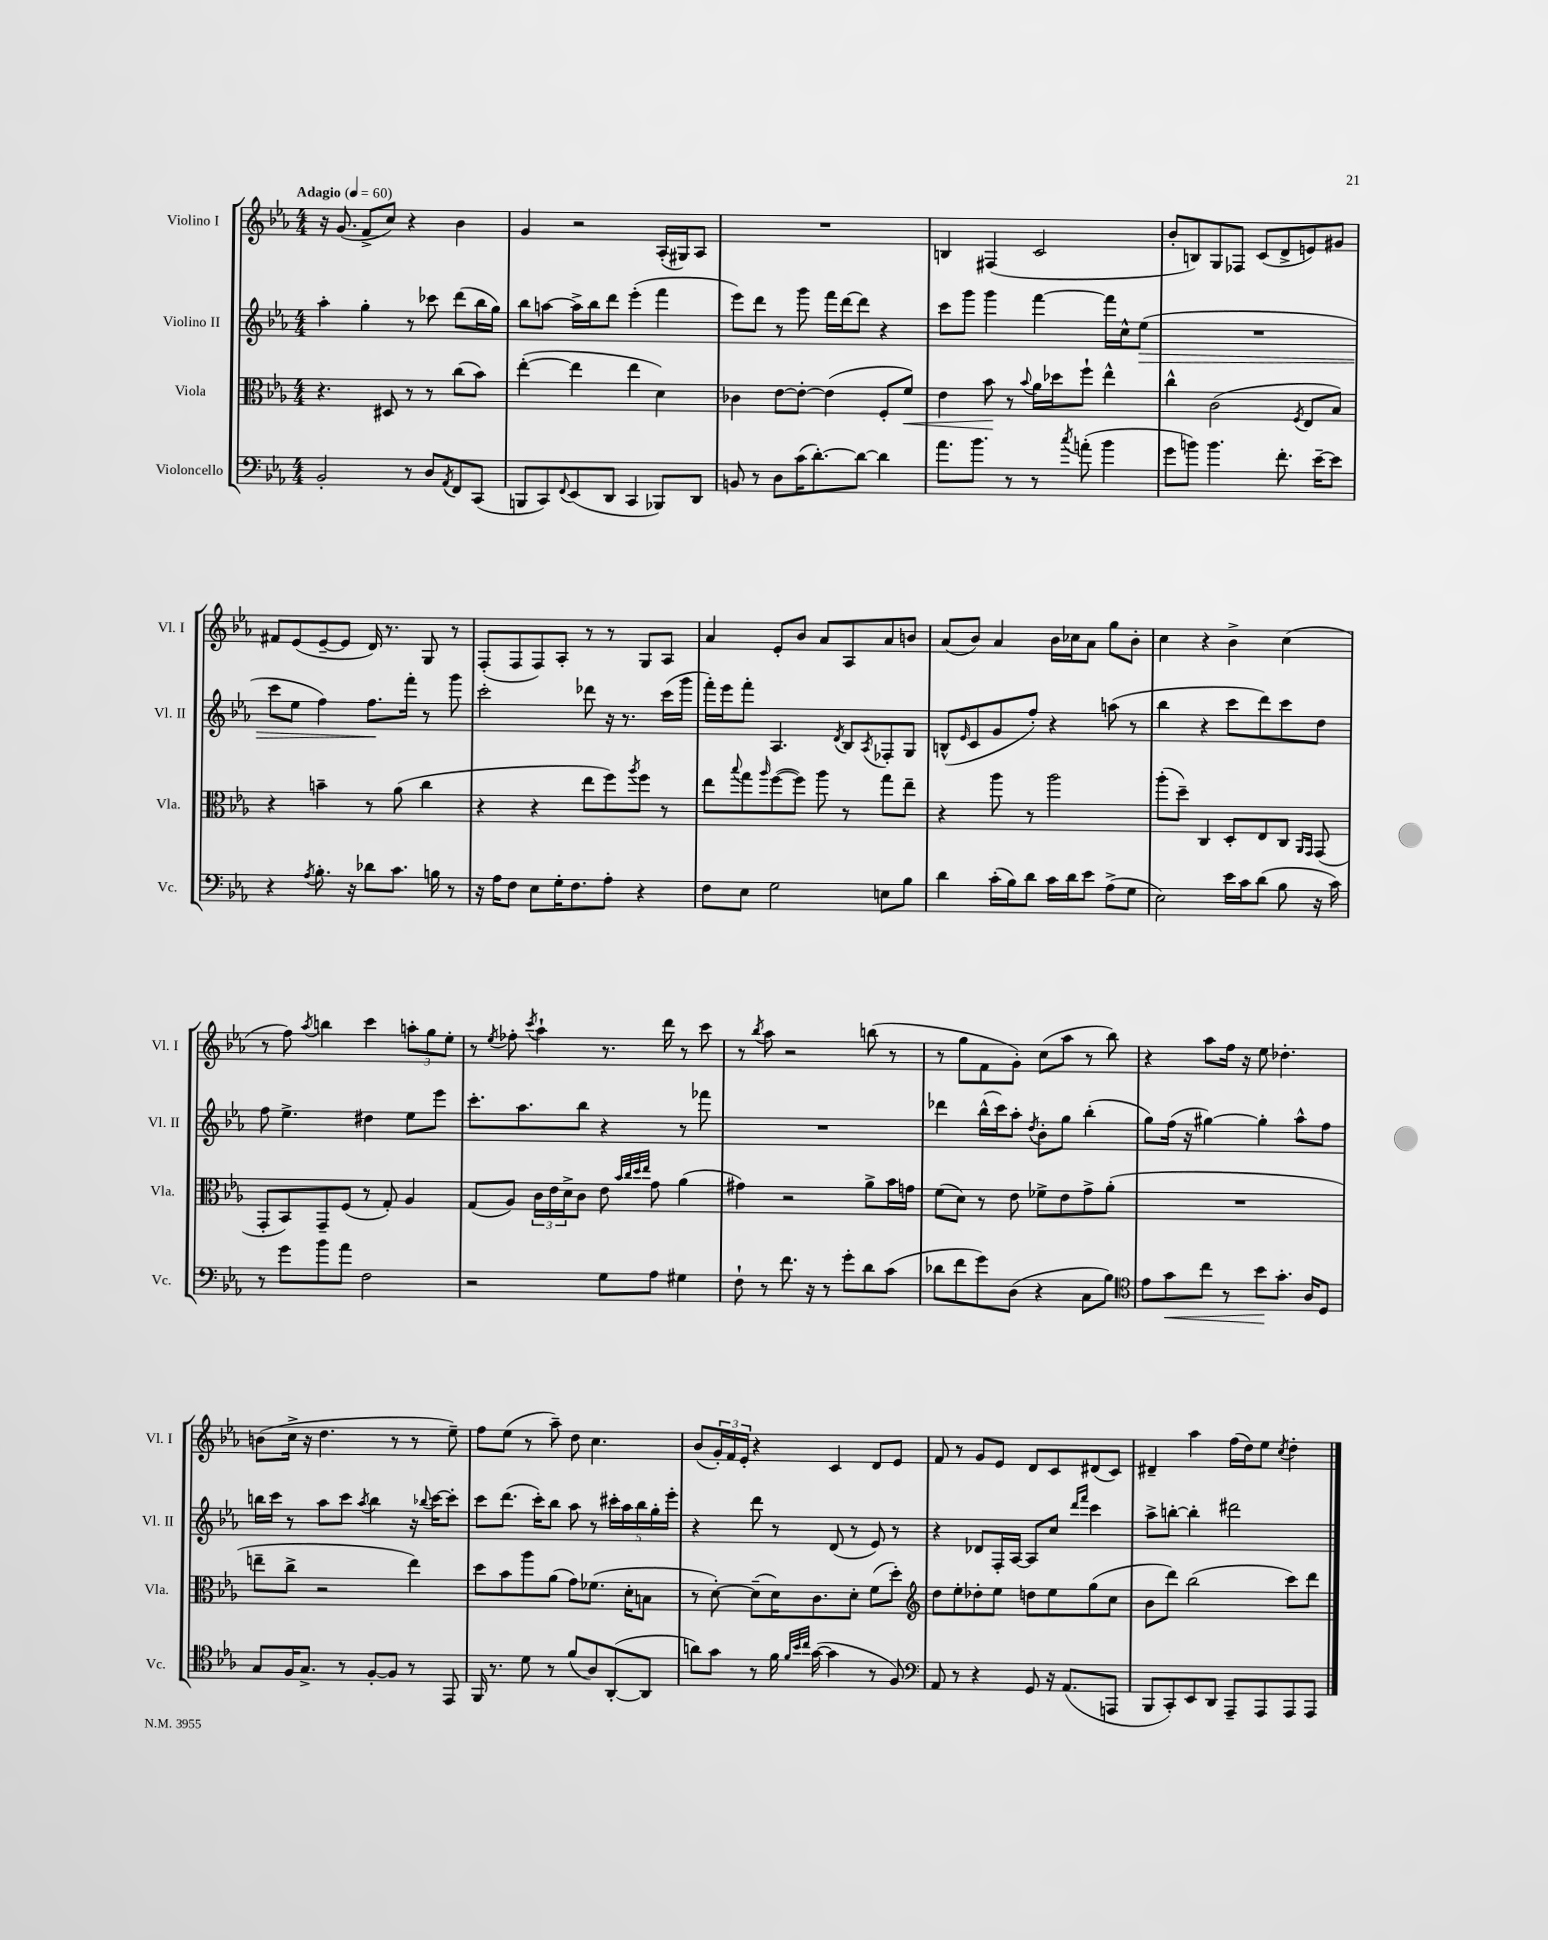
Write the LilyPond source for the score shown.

<<
\new StaffGroup <<
\new Staff = "s0" \with { instrumentName = "Violino I" shortInstrumentName = "Vl. I" } {
    \clef treble \key ees \major \numericTimeSignature \time 4/4 \tempo "Adagio" 4 = 60
    r16 g'8.( f'8-> c''8) r4 bes'4 |
    g'4 r2 aes16-.( gis16) aes8 |
    R1 |
    b4 fis4( c'2 |
    bes'8-. b8) g8 fes8 c'8( d'8-> e'8) gis'8 |
    fis'8 ees'8( ees'8~-- ees'8 d'16) r8. g8 r8 |
    f8-.( f8 f8) aes8-. r8 r8 g8 aes8 |
    aes'4 ees'8-. bes'8 aes'8 aes8 aes'8 b'8 |
    aes'8( bes'8) aes'4 bes'16 ces''16 aes'8 g''8 bes'8-. |
    c''4 r4 bes'4-> c''4( |
    r8 f''8) \acciaccatura { aes''8 } b''4 c'''4 \tuplet 3/2 { a''8-. g''8 ees''8-. } |
    r8 \acciaccatura { ees''8 } fes''8-. \acciaccatura { c'''8 } aes''4-! r8. d'''16 r8 c'''8 |
    r8 \acciaccatura { bes''8 } aes''8 r2 b''8( r8 |
    r8 g''8 f'8 g'8-.) c''8( aes''8 r8 bes''8) |
    r4 aes''8 f''16 r16 ees''8 des''4.-. |
    b'8( c''16-> r16 d''4. r8 r8 ees''8--) |
    f''8 ees''8( r8 aes''8--) d''8 c''4. |
    bes'8( \tuplet 3/2 { g'16-.) f'16 ees'16-. } r4 c'4 d'8 ees'8 |
    f'8 r8 g'8 ees'8 d'8 c'8 dis'8( c'8) |
    dis'4-- aes''4 f''16( d''16) ees''8 \acciaccatura { c''8 } d''4-. \bar "|." |
}
\new Staff = "s1" \with { instrumentName = "Violino II" shortInstrumentName = "Vl. II" } {
    \clef treble \key ees \major \numericTimeSignature \time 4/4
    aes''4-. g''4-. r8 ces'''8 d'''8( bes''16 g''16) |
    bes''8 a''8~ a''16-> bes''16 d'''8 ees'''4-.( f'''4 |
    ees'''8) d'''8 r8 g'''8 f'''16 d'''16~ d'''8 r4 |
    c'''8 g'''8 g'''4 f'''4~ f'''16 c''16-^ ees''8\>( |
    R1 |
    c'''8 ees''8 f''4) f''8.\! f'''16-. r8 g'''8 |
    c'''2-. des'''8 r16 r8. c'''16( g'''16 |
    f'''16-.) ees'''16 f'''8-. aes4. \acciaccatura { d'8 } bes8 \acciaccatura { aes8 } fes8-. g8 |
    b8-^( \grace { ees'16 } c'8 g'8 f''8-.) r4 a''8( r8 |
    bes''4 r4 c'''8 d'''8) c'''8 d''8 |
    f''8 ees''4.-> dis''4 ees''8 ees'''8 |
    c'''8.-. aes''8. bes''8 r4 r8 fes'''8 |
    R1 |
    des'''4 bes''16-^( c'''16) aes''8-. \acciaccatura { d''8 } bes'8-. g''8 bes''4-.( |
    g''8) f''16( r16 gis''4~) gis''4-. aes''8-^ f''8 |
    b''16 c'''16 r8 aes''8 c'''8 \acciaccatura { aes''8 } b''4 r16 \appoggiatura { bes''8 } c'''16~ c'''8-. |
    c'''8 d'''8.( c'''16-.) bes''8 aes''8 r8 \tuplet 5/4 { cis'''16-. aes''16 bes''16 g''16-. ees'''16-. } |
    r4 d'''8 r8 d'8( r8 ees'8) r8 |
    r4 des'8 f16-. aes16~ aes8 c''8 \grace { d'''16 f'''16 } c'''4 |
    aes''8-> b''8~-. b''4-. dis'''2 \bar "|." |
}
\new Staff = "s2" \with { instrumentName = "Viola" shortInstrumentName = "Vla." } {
    \clef alto \key ees \major \numericTimeSignature \time 4/4
    r4. dis8 r8 r8 c''8( bes'8) |
    ees''4~-.( ees''4 ees''4 d'4) |
    ces'4 ees'8~ ees'8~-. ees'4( f8-. f'8\<) |
    ees'4 bes'8\! r8 \appoggiatura { bes'8 } aes'16 des''16 f''8-! ees''4-^ |
    c''4-^ c'2( \acciaccatura { f8 } ees8 bes8) |
    r4 b'4-- r8 aes'8( c''4 |
    r4 r4 ees''8 f''8) \acciaccatura { aes''8 } f''8 r8 |
    ees''8 \appoggiatura { bes''8 } g''8 \grace { aes''16 } f''8~( f''8) aes''8 r8 g''8 ees''8-- |
    r4 aes''8 r8 aes''2 |
    aes''8-.( d''8--) c4 d8-. ees8 c8 \grace { aes,16 g,16 } g,8( |
    g,8-. bes,8) g,8-- f8( r8 g8-.) aes4 |
    g8( aes8) \tuplet 3/2 { c'16 ees'16 d'16-> } c'8 ees'8 \grace { bes'32 c''32 d''32 ees''32 } g'8 aes'4( |
    gis'4) r2 aes'8-> bes'16 g'16 |
    f'8( d'8) r8 ees'8 fes'8-> ees'8 g'8-> aes'8-.( |
    R1 |
    e''8-- c''8-> r2 e''4) |
    d''8 bes'8 aes''8 aes'8( g'8) fes'8.( d'16-. b8 |
    r8 d'8~-.) d'8--( d'16) c'8. d'8-. f'8( d''8-.) |
    \clef treble d''8 ees''8-. des''8-. ees''8 d''8 ees''8 g''8( c''8 |
    bes'8 d'''8) bes''2( c'''8) d'''8 \bar "|." |
}
\new Staff = "s3" \with { instrumentName = "Violoncello" shortInstrumentName = "Vc." } {
    \clef bass \key ees \major \numericTimeSignature \time 4/4
    bes,2-. r8 d8 \acciaccatura { aes,8 } f,8 c,8( |
    b,,8 c,8) \appoggiatura { f,8 } ees,8( d,8 c,4 bes,,8) d,8 |
    b,8 r8 d8 c'16( d'8.~-.) d'8~ d'4 |
    aes'8. bes'8. r8 r8 \acciaccatura { c''8 } a'8-.( bes'4 |
    g'8 b'8) b'4. f'8.-. ees'16~-- ees'8 |
    r4 \acciaccatura { aes8 } bes8.-. r16 des'8 c'8. b16 r8 |
    r16 aes16 f8 ees8 g16-. f8. aes8-. r4 |
    f8 ees8 g2 e8 bes8 |
    d'4 c'16-.( bes16) d'8 c'16 d'16 ees'8 aes8->( g8 |
    ees2) ees'16 c'16 d'8( bes8 r16 c'16) |
    r8 g'8 bes'8 aes'8 f2 |
    r2 g8 aes8 gis4 |
    f8-! r8 f'8. r16 r8 g'8-. d'8 c'8( |
    des'8 f'8 g'8) d8( r4 c8 bes8) |
    \clef tenor ees'8 g'8\< c''8 r8 bes'8\! g'8.-. aes16 d8 |
    g8 f16 g8.-> r8 f8~-. f8 r8 ees,8 |
    f,16 r8. d'8 r8 f'8( aes8) aes,8~-.( aes,8 |
    a'8) g'8 r8 f'16 \grace { f'32 bes'32 c''32 } g'16~( g'4 r8 f8) |
    \clef bass aes,8 r8 r4 g,8 r16 aes,8.( a,,8 |
    bes,,8 c,8-.) ees,8 d,8 aes,,8-- aes,,8 aes,,8 aes,,8 \bar "|." |
}
>>
>>
\layout { \context { \Score \remove "Bar_number_engraver" } }
